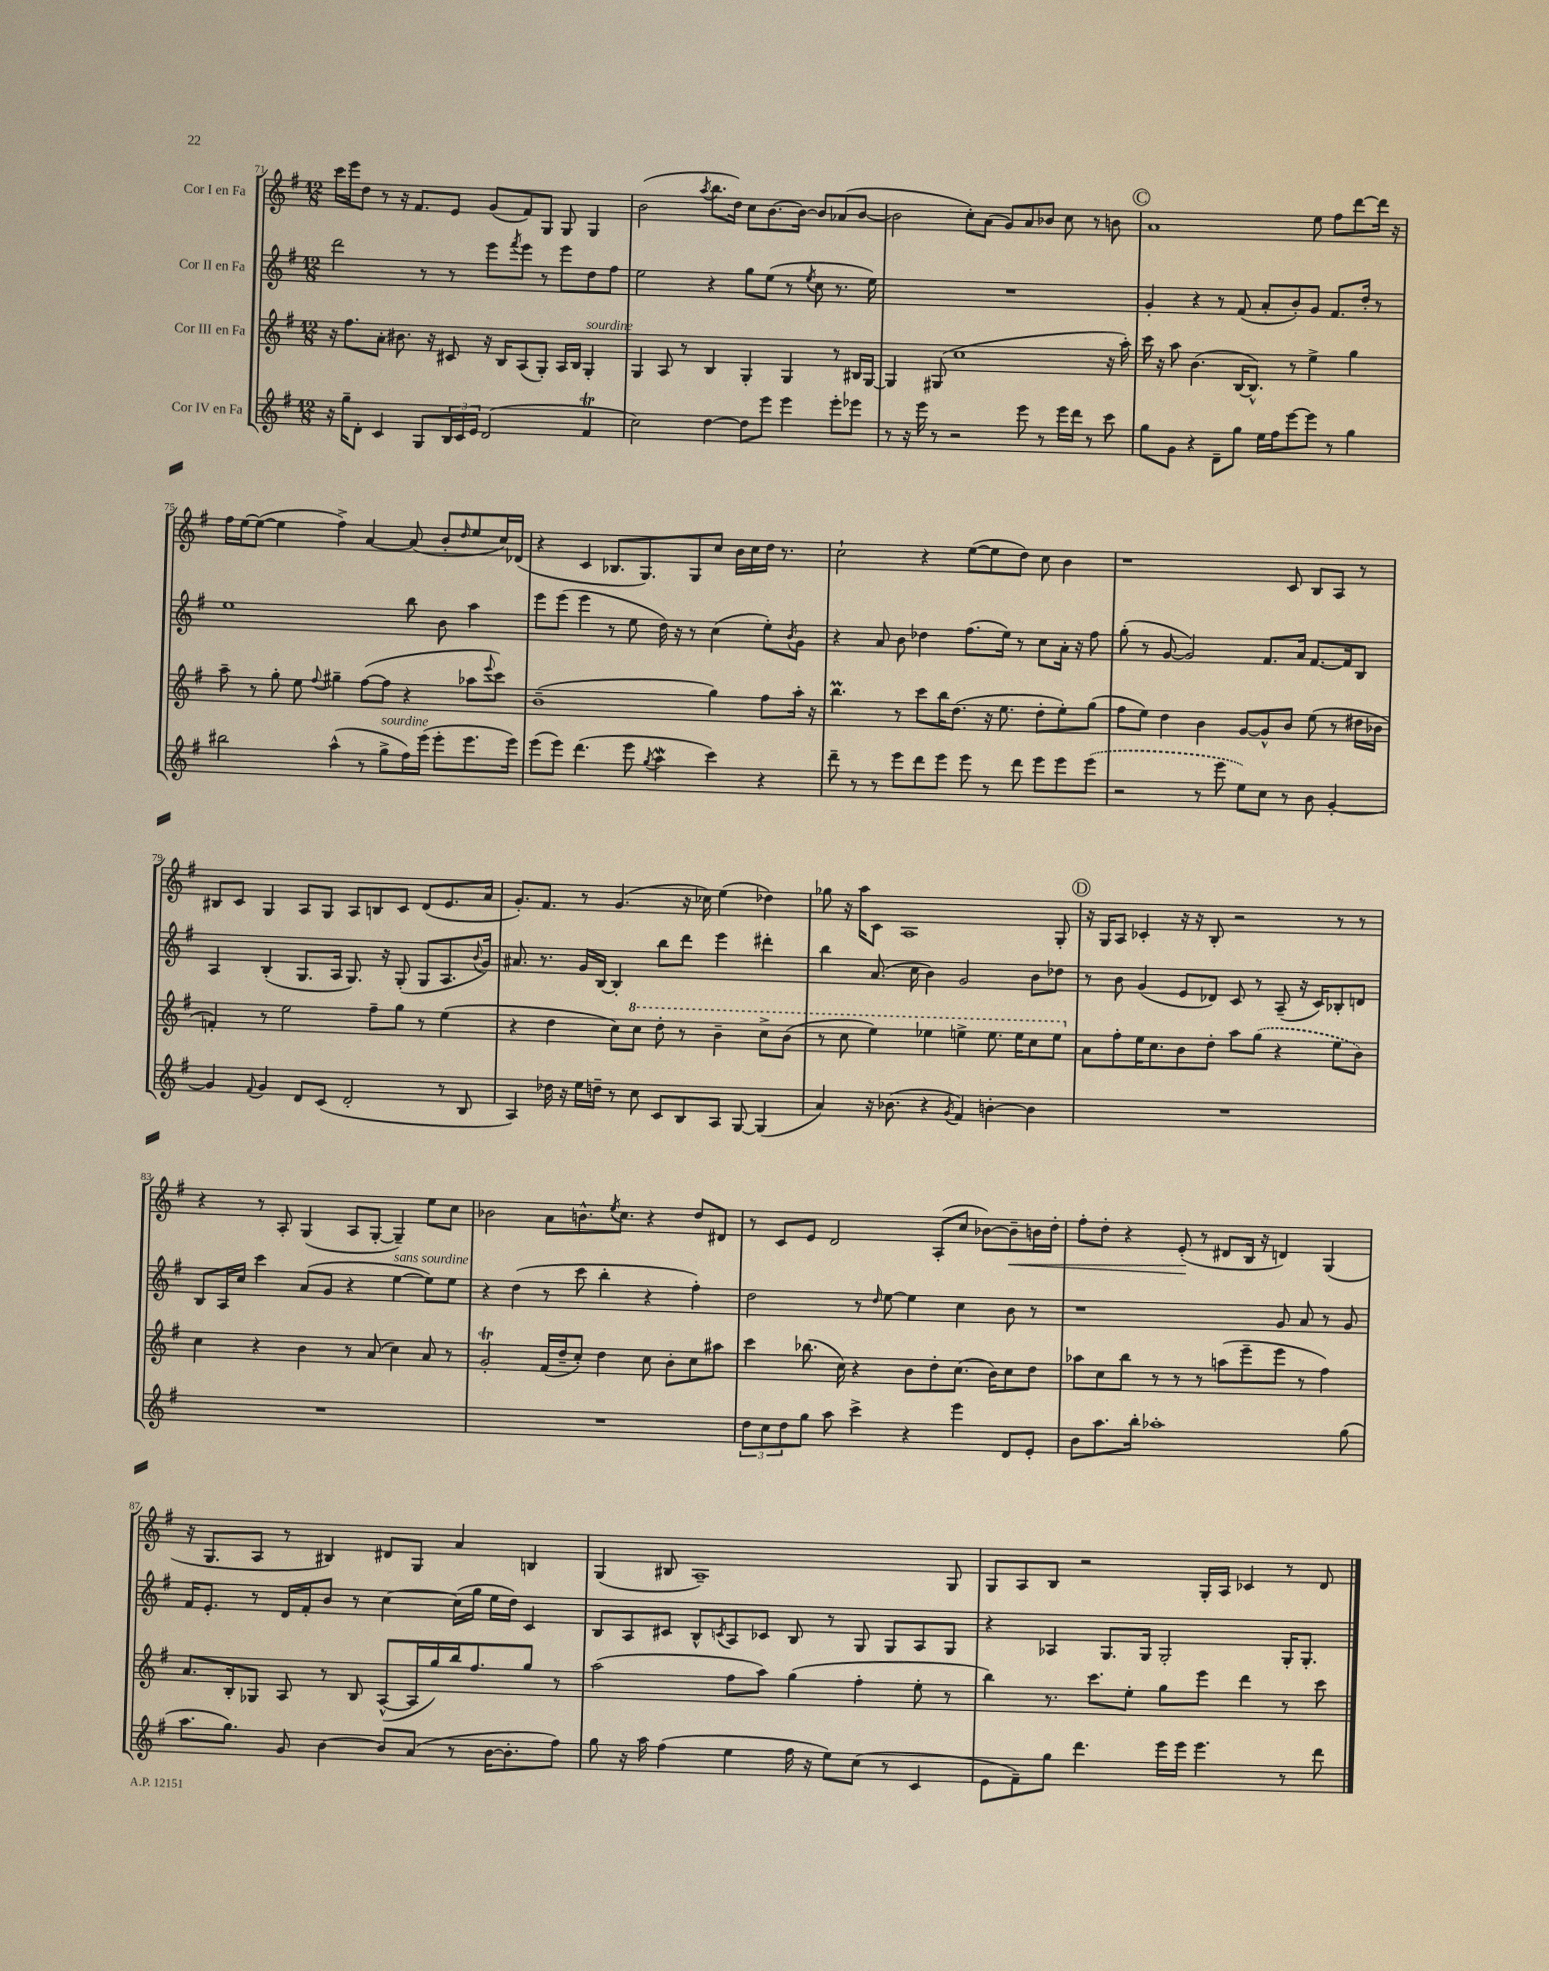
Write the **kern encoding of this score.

**kern	**kern	**kern	**kern
*staff4	*staff3	*staff2	*staff1
*clefG2	*clefG2	*clefG2	*clefG2
*k[f#]	*k[f#]	*k[f#]	*k[f#]
*M12/8	*M12/8	*M12/8	*M12/8
16r	16r	2ddd	16ccc
16gg~	8.ff#	.	16eee
8d'	.	.	8dd
4c	8a'	.	8r
.	8.b#	.	16r
.	.	.	8.f#
8G	.	8r	.
.	16r	.	.
24B	8c#	8r	8e
24c	.	.	.
24e	.	.	.
(2d	16r	8eee	(8g
.	16B	.	.
.	.	8qfff#	.
.	(8A	8eee	8f#)
.	8G')	8r	8G
.	16A	8eee	8G
.	16B	.	.
4f#	4G'	8dd	4G
.	.	8ff#	.
=	=	=	=
2cc)	4G	2ee	(2b
.	8A	.	.
.	8r	.	.
.	.	.	8qaa
[4dd	4B	4r	8.bb
.	.	.	16dd)
8dd]	4G'	8gg	8cc
8eee	.	(8ee	[8.b
4eee	4G	8r	.
.	.	.	16b_
.	.	8qee	.
.	.	8cc	8b]
8eee'	8r	8.r	(8a-
8eee-	16B#	.	[8b
.	[16G	16ee)	.
=	=	=	=
8r	4G]	1.r	2b]
16r	.	.	.
16eee	.	.	.
8r	(8G#	.	.
2r	1cc	.	.
.	.	.	8cc')
.	.	.	(8a
.	.	.	8g)
8eee	.	.	8a
8r	.	.	8b-
16eee	.	.	8cc
16ddd	.	.	.
8r	.	.	8r
8ccc	16r	.	8b
.	16aa')	.	.
=	=	=	=
8gg	16ccc	4g'	1a
.	16r	.	.
8g	8aa	.	.
4r	(4.b	4r	.
8d~	.	8r	.
8gg	[16B	(8f#	.
.	8.B^^])	.	.
16ee	.	8a'	.
16ff#	.	.	.
[8eee	8r	8b')	.
8eee]	4ee^	8g	8ee
8r	.	8.f#	8ff#
4gg	4gg	.	[8ddd
.	.	16dd'	.
.	.	8r	16ddd]
.	.	.	16r
=	=	=	=
2bb#	8aa~	1ee	16ff#
.	.	.	[16ee
.	8r	.	(8ee_
.	8gg'	.	4ee]
.	8ee	.	.
.	8qqff#	.	.
(4aa^^	4gg#~	.	4ff#^)
8r	([8ff#	.	[4a
8gg^	8ff#]	.	.
16ff#)	4r	8bb	(8a]
(16eee	.	.	.
8eee'	.	8b	8b'
.	.	.	16qqdd
8.eee	8aa-	4aa	8ee
.	8qqeee	.	.
.	8ccc)	.	16cc)
16eee)	.	.	(16d-
=	=	=	=
(8eee	(1b~	8eee	4r
8eee)	.	(8eee	.
(4.ddd	.	4eee	4c
.	.	8r	8.B-
8eee	.	8ee	.
.	.	.	8.G)
8qgg	.	.	.
4aa	.	16dd)	.
.	.	16r	.
.	.	8r	8G
4ccc)	4gg)	(4cc	8cc
.	.	.	16b
.	.	.	16cc
4r	8ff#	8ee')	16dd
.	.	.	8.r
.	.	8qb	.
.	16aa'	8g	.
.	16r	.	.
=	=	=	=
8ddd~	4.bb	4r	2cc`
8r	.	.	.
8r	.	8a	.
8eee	8r	8b	.
8ddd	8ccc	4dd-	4r
8eee	16bb	.	.
.	(8.dd	.	.
8eee	.	(8.ff#	([8ee
8r	16r	.	8ee]
.	8.ee	16ee)	.
8ddd	.	8r	8dd)
8eee	8dd'	8cc	8cc
8eee	8ee')	16a'	4b
.	.	16r	.
(8eee	(8gg	8ff#	.
=	=	=	=
2r	8ff#	(8gg'	1r
.	8ee)	8r	.
.	4dd	[8g	.
.	.	2g])	.
8r	4b	.	.
8eee	.	.	.
8ee)	[8g	.	.
8cc	8g^^]	8.f#	.
8r	8b	.	8c
.	.	16a	.
8b	(8ee	[8.f#	8B
[4g'	8r	.	8A
.	.	16f#]	.
.	16dd#	8B	8r
.	16b-	.	.
=	=	=	=
4g]	4f')	4A	8B#
.	.	.	8c
8qqf#	.	.	.
4g	8r	(4B'	4G
.	2ee	.	.
8d	.	8.G	8A
(8c	.	.	8G
.	.	16A	.
2d'	.	8.G)	8A
.	8ff#~	.	8B
.	.	16r	.
.	8gg	(8G'	8c
.	8r	8G	(8d
8r	(4ee	8.A	8.e
8B	.	.	.
.	.	8qqb	.
.	.	16g)	16a
=	=	=	=
4A)	4r	8.a#	8.g')
.	.	8.r	8.f#
16dd-	4dd	.	.
16r	.	.	.
16ee	.	16g	8r
16dd~	.	[16B	.
8r	8cc)	4B']	(4.g
8cc	8ccc	.	.
8c	8ddd'	8bb	.
8B	8r	8ddd	16r
.	.	.	16cc-)
8A	4bb~	4eee	(4ee
[8G	.	.	.
(4G]	8ccc^	4ddd#'	4dd-)
.	(8bb	.	.
=	=	=	=
4a)	8r	4bb	8gg-
.	8ccc	.	16r
.	.	.	16aa
16r	4eee)	(8.a	8c
(8.b-	.	.	.
.	.	.	1A
.	.	16cc	.
4r	4eee-	4b)	.
8qg	.	.	.
4f#)	4eee^	2g	.
[4b'	8.eee	.	.
.	16eee	.	.
4b]	8ccc	8b	.
.	8eee	8dd-	8G'
=	=	=	=
1.r	8a	8r	16r
.	.	.	16G
.	8ff#'	8b	8A
.	16ee	(4g	4c-'
.	8.cc	.	.
.	8b	8e	16r
.	.	.	16r
.	8dd'	8d-)	8B'
.	8aa	8c	2r
.	(8gg	8r	.
.	4r	(8A~	.
.	.	16r	.
.	.	16c)	.
.	8ee	8B-'	8r
.	8b)	8d	8r
=	=	=	=
1.r	4cc	8B	4r
.	.	16A	.
.	.	16cc	.
.	4r	4ccc	8r
.	.	.	8A'
.	4b	(8a	(4G
.	.	8g	.
.	8r	4r	8A
.	(8a	.	[8G'
.	4cc)	[4ee	4G~])
.	8a	8ee])	8ee
.	8r	8ee	8cc
=	=	=	=
1.r	2g'	4r	2b-
.	.	(4dd	.
.	(16f#	8r	8a
.	16dd~	.	.
.	8cc')	8ccc	8.b^^
.	4dd	4bb'	.
.	.	.	8qee
.	.	.	8.cc
.	8cc	4r	4r
.	8b'	.	.
.	8cc	4ff#')	8dd
.	8aa#	.	8d#
=	=	=	=
12dd	4ccc	2dd	8r
12cc	.	.	.
.	.	.	8c
12dd	.	.	.
8gg	(8.bb-	.	8e
8aa	.	.	2d
.	16cc)	.	.
4ccc^	4r	8r	.
.	.	16qqdd	.
.	.	[8ee	.
4r	8b	4ee]	.
.	8dd'	.	(8A'
4eee	(8.cc	4cc	8cc
.	.	.	[8b-)
.	16b)	.	.
8d	8cc	8b	8b-~]
8e'	8dd	8r	16b
.	.	.	16dd'
=	=	=	=
8b	8aa-	1r	8ff#'
8.aa	8cc	.	8dd'
.	8bb	.	4r
16bb'	.	.	.
1aa-'	8r	.	.
.	8r	.	(8e'
.	8r	.	8r
.	(8aa	.	8d#
.	8eee~	.	16B
.	.	.	16r
.	8eee	8g	4d)
.	8r	8a	.
.	4ff#)	8r	(4G
(8gg	.	8g	.
=	=	=	=
8.aa	8.a	16f#	16r
.	.	8.e'	8.G
8.gg)	16B'	.	.
.	8G-	8r	8A
8g	8A	16d	8r
.	.	16f#'	.
[4b	8r	8b	4B#)
.	8B	8r	.
8b]	([8A^^	[4cc	8d#
(8a	16A]	.	8G
.	16gg)	.	.
8r	16bb	(16cc]	4a
.	8.ff#	16gg	.
[16b	.	16ee	.
8.b']	.	16dd)	.
.	8gg	4c	4B
8ff#)	8r	.	.
=	=	=	=
8gg	(2aa	8B	(4G
16r	.	8A	.
16aa	.	.	.
(4ff#	.	8c#	8B#
.	.	8B^^	1A~)
.	.	8qc	.
4ee	8ff#	8A	.
.	8aa)	8c-	.
16ff#	(4gg	8B	.
16r	.	.	.
8ee)	.	8r	.
(8cc	4ff#'	8G	.
8r	.	8G	.
4c	8ee'	8A	.
.	8r	8G	8G
=	=	=	=
8e	4bb)	4r	8G
8f#~)	.	.	8A
8gg	8.r	4A-	8B
4.ddd	.	.	2r
.	8.ccc	.	.
.	.	8.G	.
.	8ee'	.	.
.	.	16G	.
16eee	8gg	2G'	.
16eee	.	.	.
4.eee	8eee	.	16G'
.	.	.	16A
.	4ddd	.	4c-
8r	8r	16G'	8r
.	.	8.G'	.
8ddd	8ccc	.	8d
==	==	==	==
*-	*-	*-	*-
